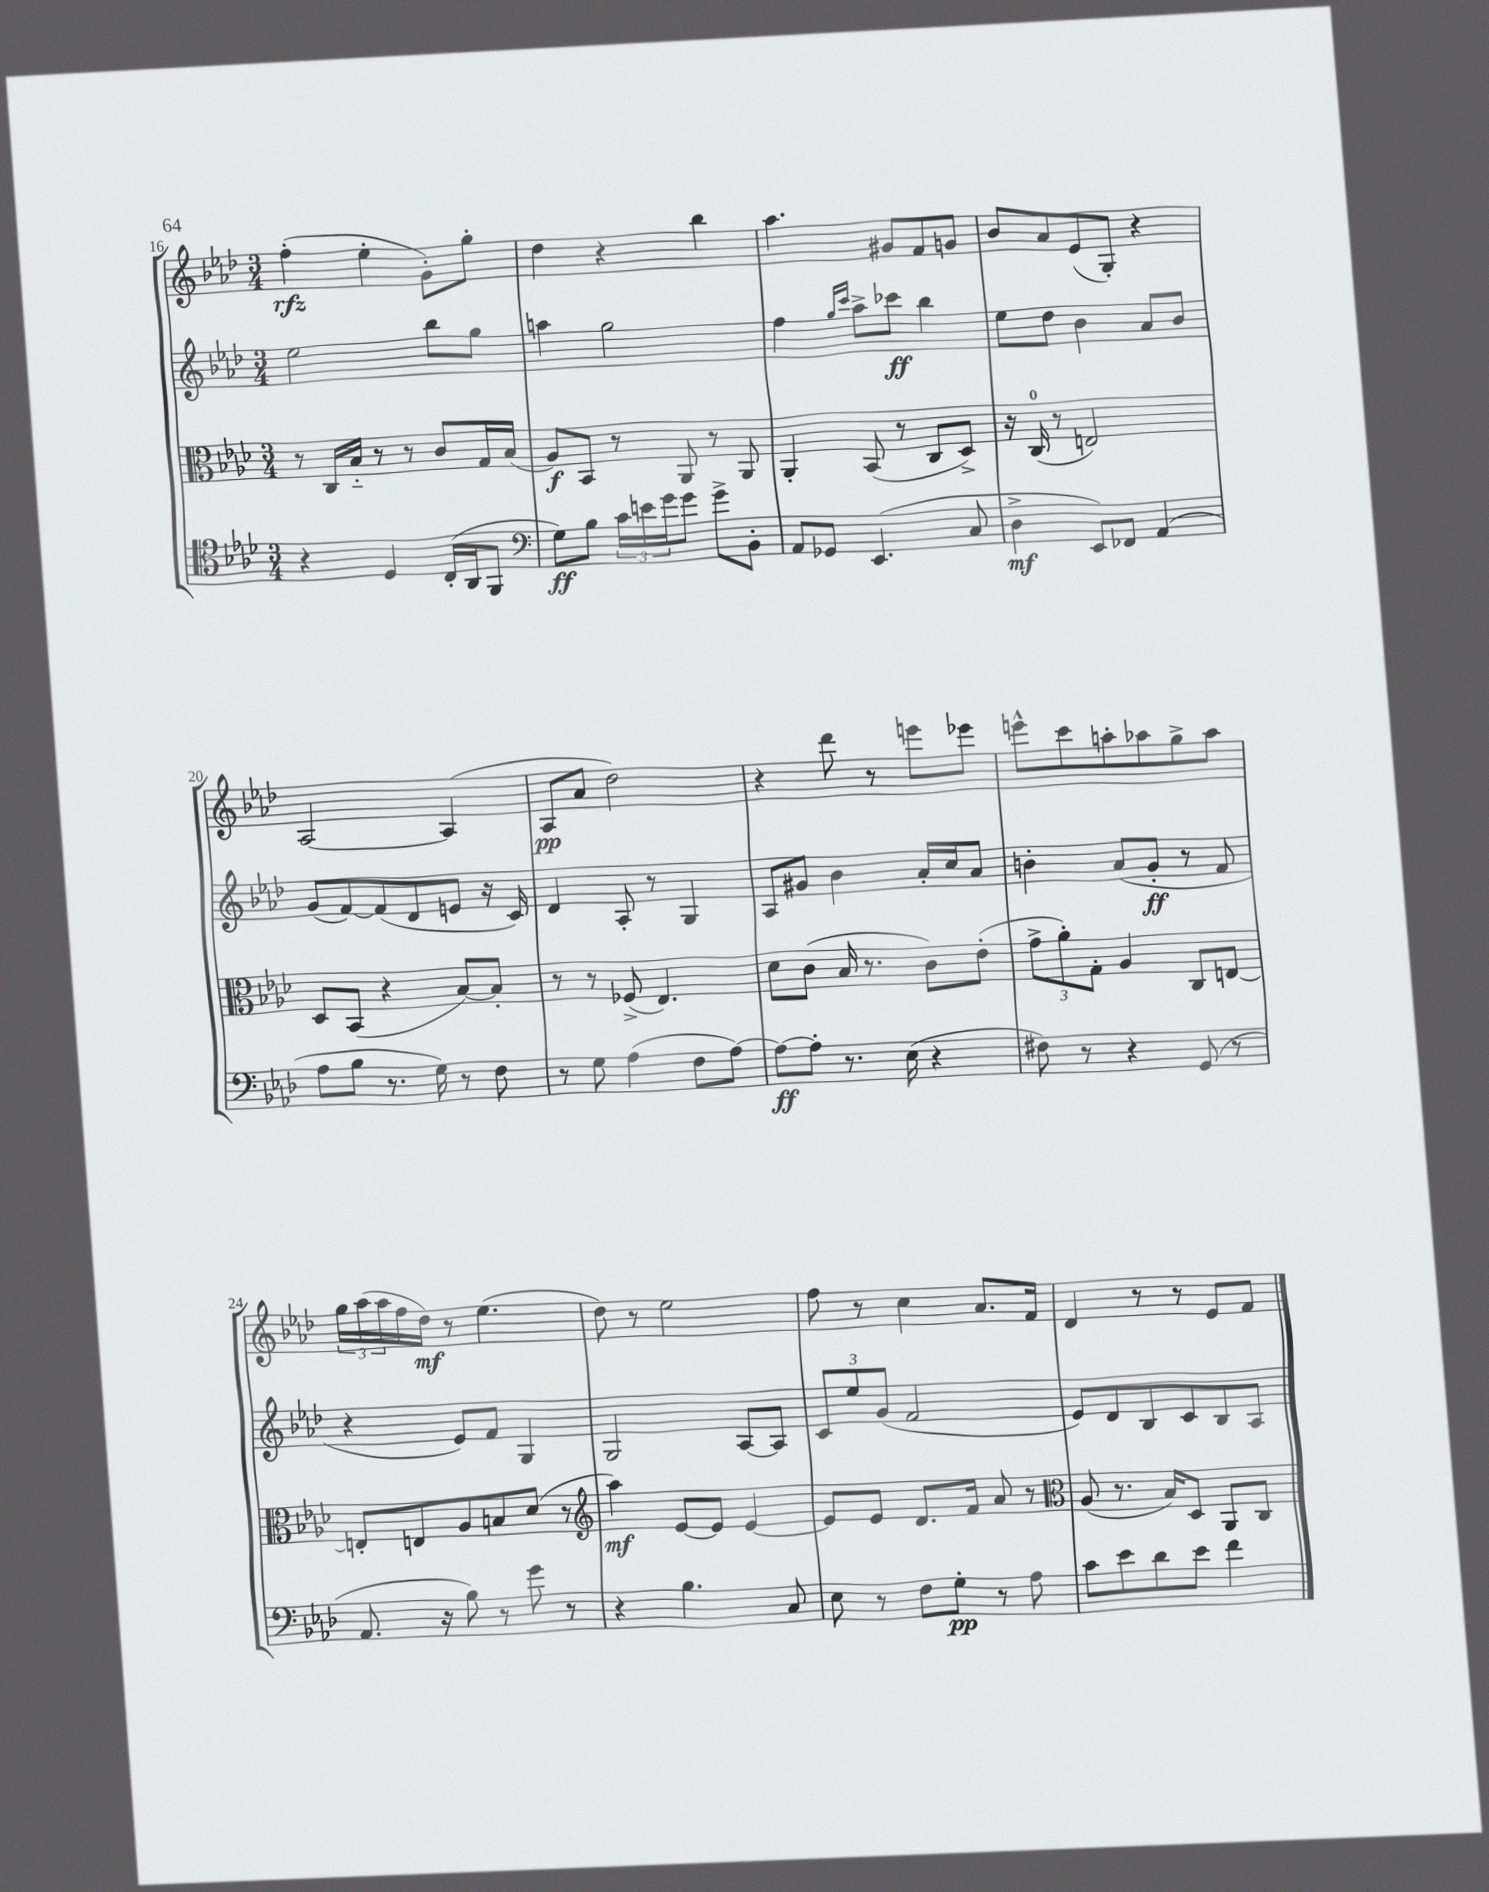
<<
\new StaffGroup <<
\new Staff = "s0" {
    \clef treble \key aes \major \numericTimeSignature \time 3/4
    f''4-.\rfz( ees''4-. g'8-.) g''8-. |
    des''4 r4 bes''4 |
    aes''4. gis'8 f'8 g'8 |
    bes'8 aes'8 ees'8( g8-.) r4 |
    aes2~ aes4( |
    aes8\pp aes'8 des''2) |
    r4 des'''8 r8 e'''8 ees'''8 |
    e'''8-^ c'''8 a''8-. aes''8 g''8-> aes''8 |
    \tuplet 3/2 { g''16 aes''16( aes''16 } f''16 des''16\mf) r8 ees''4.( |
    des''8) r8 ees''2 |
    f''8 r8 c''4 aes'8. f'16 |
    des'4 r8 r8 ees'8 f'8 \bar "|." |
}
\new Staff = "s1" {
    \clef treble \key aes \major \numericTimeSignature \time 3/4
    ees''2 bes''8 g''8 |
    a''4 g''2 |
    f''4 \grace { g''16 c'''16 } aes''8-> ces'''8\ff bes''4 |
    ees''8 des''8 bes'4 aes'8 bes'8 |
    g'8( f'8~) f'8( des'8 e'8 r16 c'16) |
    des'4 aes8-. r8 g4 |
    aes8 gis'8 bes'4 aes'16-. c''16 aes'8 |
    b'4-. aes'8( g'8-.\ff r8 f'8 |
    r4 ees'8) f'8 g4 |
    g2 aes8~ aes8 |
    \tuplet 3/2 { c'8 ees''8 g'8( } f'2 |
    ees'8) des'8 bes8 c'8 bes8 aes8 \bar "|." |
}
\new Staff = "s2" {
    \clef alto \key aes \major \numericTimeSignature \time 3/4
    r8 c16 bes16-_ r8 r8 c'8 g16 bes16( |
    aes8\f) bes,8 r8 aes,8 r8 aes,8 |
    aes,4-. bes,8( r8 c8 des8->) |
    r16 c16-0( r8 e2) |
    des8 bes,8( r4 bes8~) bes8-. |
    r8 r8 fes8->( ees4.) |
    des'8 c'8( bes16 r8. c'8) ees'8-.( |
    \tuplet 3/2 { g'8-> aes'8-.) g8-. } aes4 c8 e8~ |
    e8-. e8 aes8 b8 des'8( r8 |
    \clef treble aes''4\mf) ees'8~ ees'8 ees'4~ |
    ees'8 ees'8 des'8. f'16 aes'8 r8 |
    \clef alto aes8( r8. bes16) des8 aes,8 c8 \bar "|." |
}
\new Staff = "s3" {
    \clef tenor \key aes \major \numericTimeSignature \time 3/4
    r4 des4 c16-.( aes,16 f,8 |
    \clef bass g8\ff) bes8 \tuplet 3/2 { c'16 e'16 g'16 } g'8 g'8-> bes,8-. |
    aes,8 ges,8 ees,4.( c8 |
    des4->\mf ees,8) fes,8 aes,4( |
    aes8 bes8 r8. g16) r8 f8 |
    r8 g8 aes4( f8 aes8~) |
    aes8~\ff aes8-. r8. ees16( r4 |
    fis8) r8 r4 g,8( r8 |
    aes,8. r16 bes8) r8 g'8 r8 |
    r4 bes4. c8 |
    ees8 r8 f8 g8-.\pp r8 aes8 |
    c'8 ees'8 des'8 ees'8 f'4 \bar "|." |
}
>>
>>
\layout { \context { \Score currentBarNumber = #16 } }
